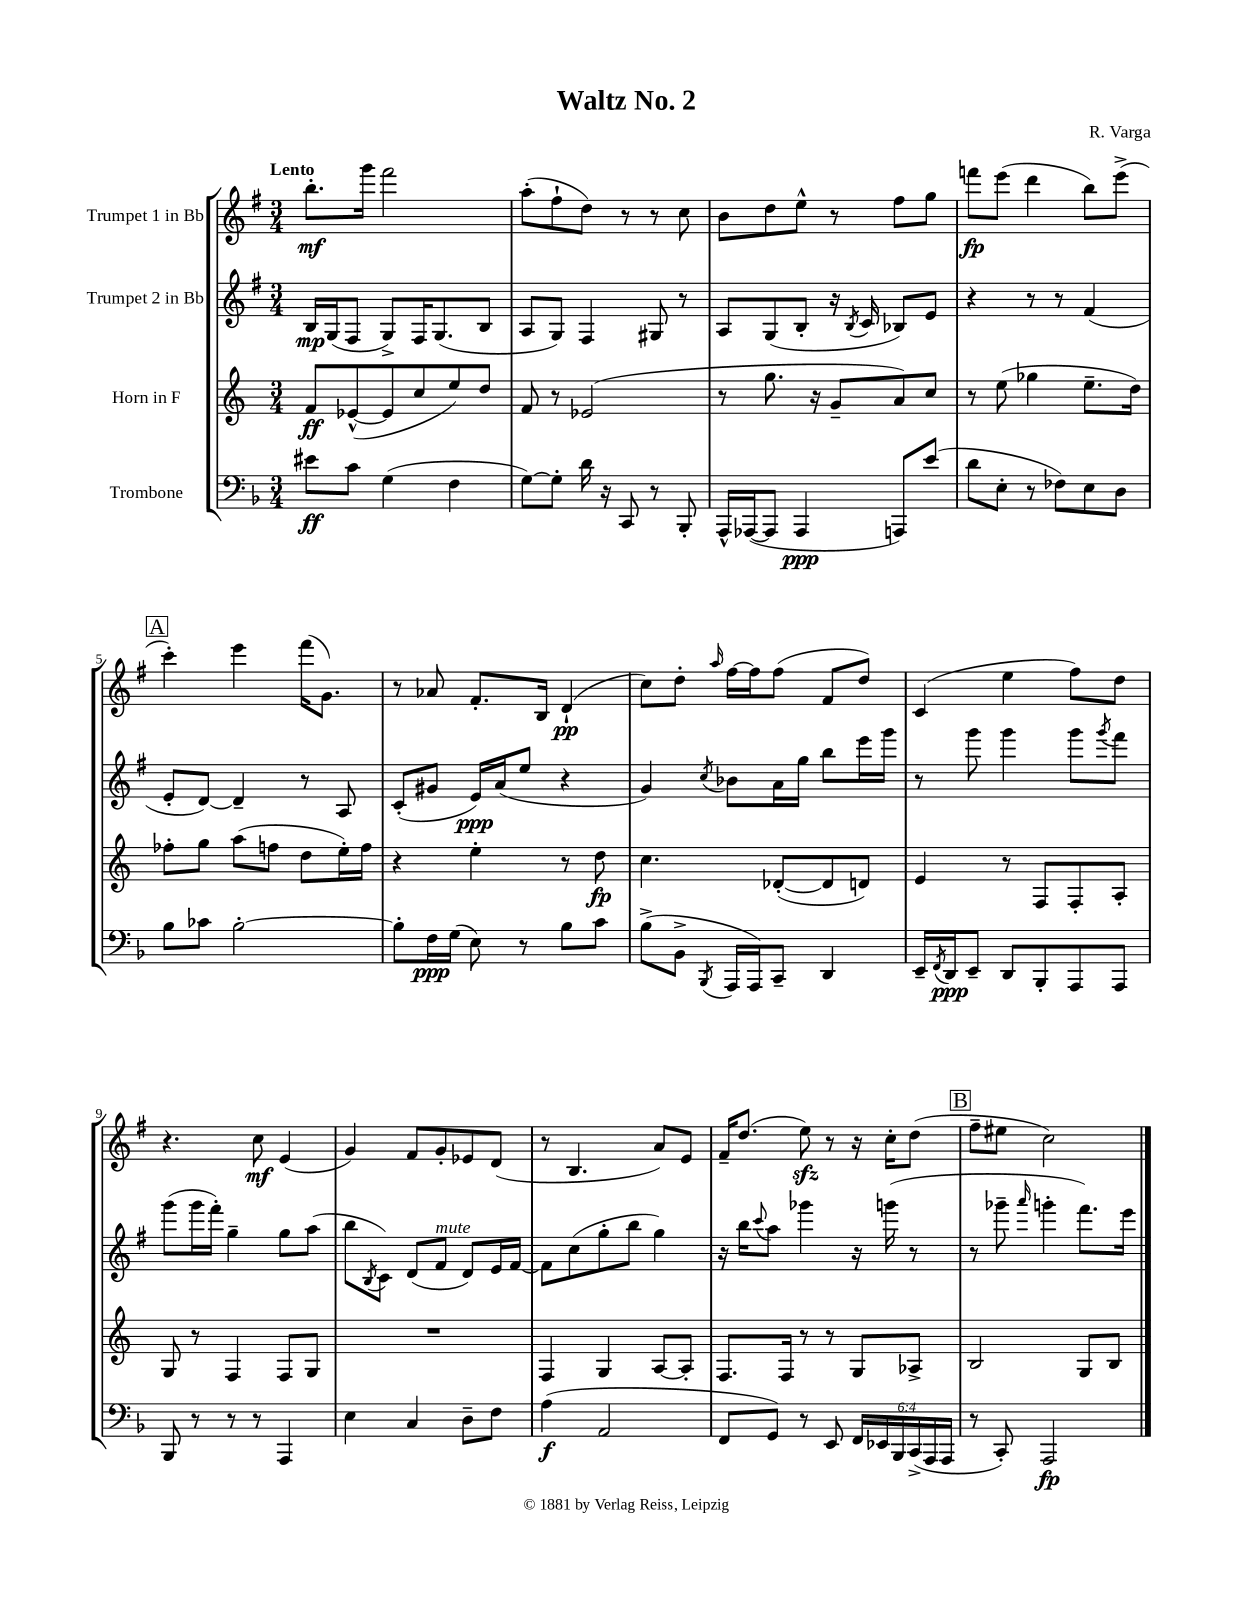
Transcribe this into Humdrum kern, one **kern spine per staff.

**kern	**kern	**kern	**kern
*staff4	*staff3	*staff2	*staff1
*clefF4	*clefG2	*clefG2	*clefG2
*k[b-]	*k[]	*k[f#]	*k[f#]
*M3/4	*M3/4	*M3/4	*M3/4
8e#	8f	16B	8.bb'
.	.	(16G	.
8c	([8e-^^	8F#	.
.	.	.	16ggg
(4G	8e-]	8G^)	2fff#
.	8cc	16F#	.
.	.	(8.G	.
4F	8ee)	.	.
.	8dd	8B	.
=	=	=	=
[8G)	8f	8A	(8aa'
8G']	8r	8G)	8ff#`
16d	(2e-	4F#	8dd)
16r	.	.	.
8CC	.	.	8r
8r	.	8G#	8r
8BBB-'	.	8r	8cc
=	=	=	=
16AAA^^	8r	8A	8b
([16AAA-	.	.	.
8AAA-]	8.gg	(8G	8dd
4AAA-	.	8B'	8ee^^
.	16r	.	.
.	8g~	16r	8r
.	.	8qB	.
.	.	16c	.
8AAA)	8a)	8B-)	8ff#
(8e	8cc	8e	8gg
=	=	=	=
8d	8r	4r	8fff
8E'	(8ee	.	(8eee
8r	4gg-	8r	4ddd
8F-)	.	8r	.
8E	8.ee~	(4f#	8bb)
8D	.	.	(8eee^
.	16dd)	.	.
=	=	=	=
8B-	8ff-'	8e'	4ccc')
8c-	8gg	[8d)	.
[2B-'	(8aa	4d~]	4eee
.	8ff	.	.
.	8dd	8r	(16fff#
.	.	.	8.g)
.	16ee')	8A	.
.	16ff	.	.
=	=	=	=
8B-']	4r	(8c'	8r
16F	.	8g#	8a-
(16G	.	.	.
8E)	4ee'	16e)	8.f#'
.	.	(16a	.
8r	.	8ee	.
.	.	.	16B
8B-	8r	4r	(4d`
8c	8dd	.	.
=	=	=	=
(8B-^	4.cc	4g)	8cc)
8BB-^	.	.	8dd'
8qBBB-	.	8qcc	16qqaa
16AAA	.	8b-	[16ff#
16AAA)	.	.	16ff#]
8CC~	([8d-'	16a	(8ff#
.	.	16gg	.
4DD	8d-]	8bb	8f#
.	8d)	16eee	8dd)
.	.	16ggg	.
=	=	=	=
16EE~	4e	8r	(4c
8qFF	.	.	.
16DD	.	.	.
8EE~	.	8ggg	.
8DD	8r	4ggg	4ee
8BBB-'	8F	.	.
8AAA	8F'	8ggg	8ff#)
.	.	8qggg	.
8AAA	8A'	8fff#	8dd
=	=	=	=
8BBB-	8G	(8ggg	4.r
8r	8r	16ggg	.
.	.	16fff#')	.
8r	4F	4gg~	.
8r	.	.	8cc
4AAA	8F	8gg	(4e
.	8G	(8aa	.
=	=	=	=
4E	2.r	8bb	4g)
.	.	8qB	.
.	.	8c)	.
4C	.	(8d	8f#
.	.	8f#	8g'
8D~	.	8d)	8e-
8F	.	16e	(8d
.	.	[16f#	.
=	=	=	=
(4A	4F	8f#]	8r
.	.	(8cc	4.B
2AA	4G	8gg'	.
.	.	8bb	.
.	[8A	4gg)	8a)
.	8A']	.	8e
=	=	=	=
8FF	8.F	16r	16f#~
.	.	16bb	(8.dd
.	.	8qqccc	.
8GG)	.	8aa	.
.	16F	.	.
8r	8r	4ggg-	8ee)
8EE	8r	.	8r
24FF	8G	16r	16r
24EE-	.	.	.
.	.	(16ggg	16cc'
24BBB-	.	.	.
(24CC^	8A-^	8r	(8dd
24AAA	.	.	.
24AAA	.	.	.
=	=	=	=
8r	2B	8r	8ff#~
8CC')	.	8ggg-~	8ee#
.	.	16qqaaa	.
2AAA	.	4ggg'	2cc)
.	8G	8.fff#)	.
.	8B	.	.
.	.	16eee	.
==	==	==	==
*-	*-	*-	*-
